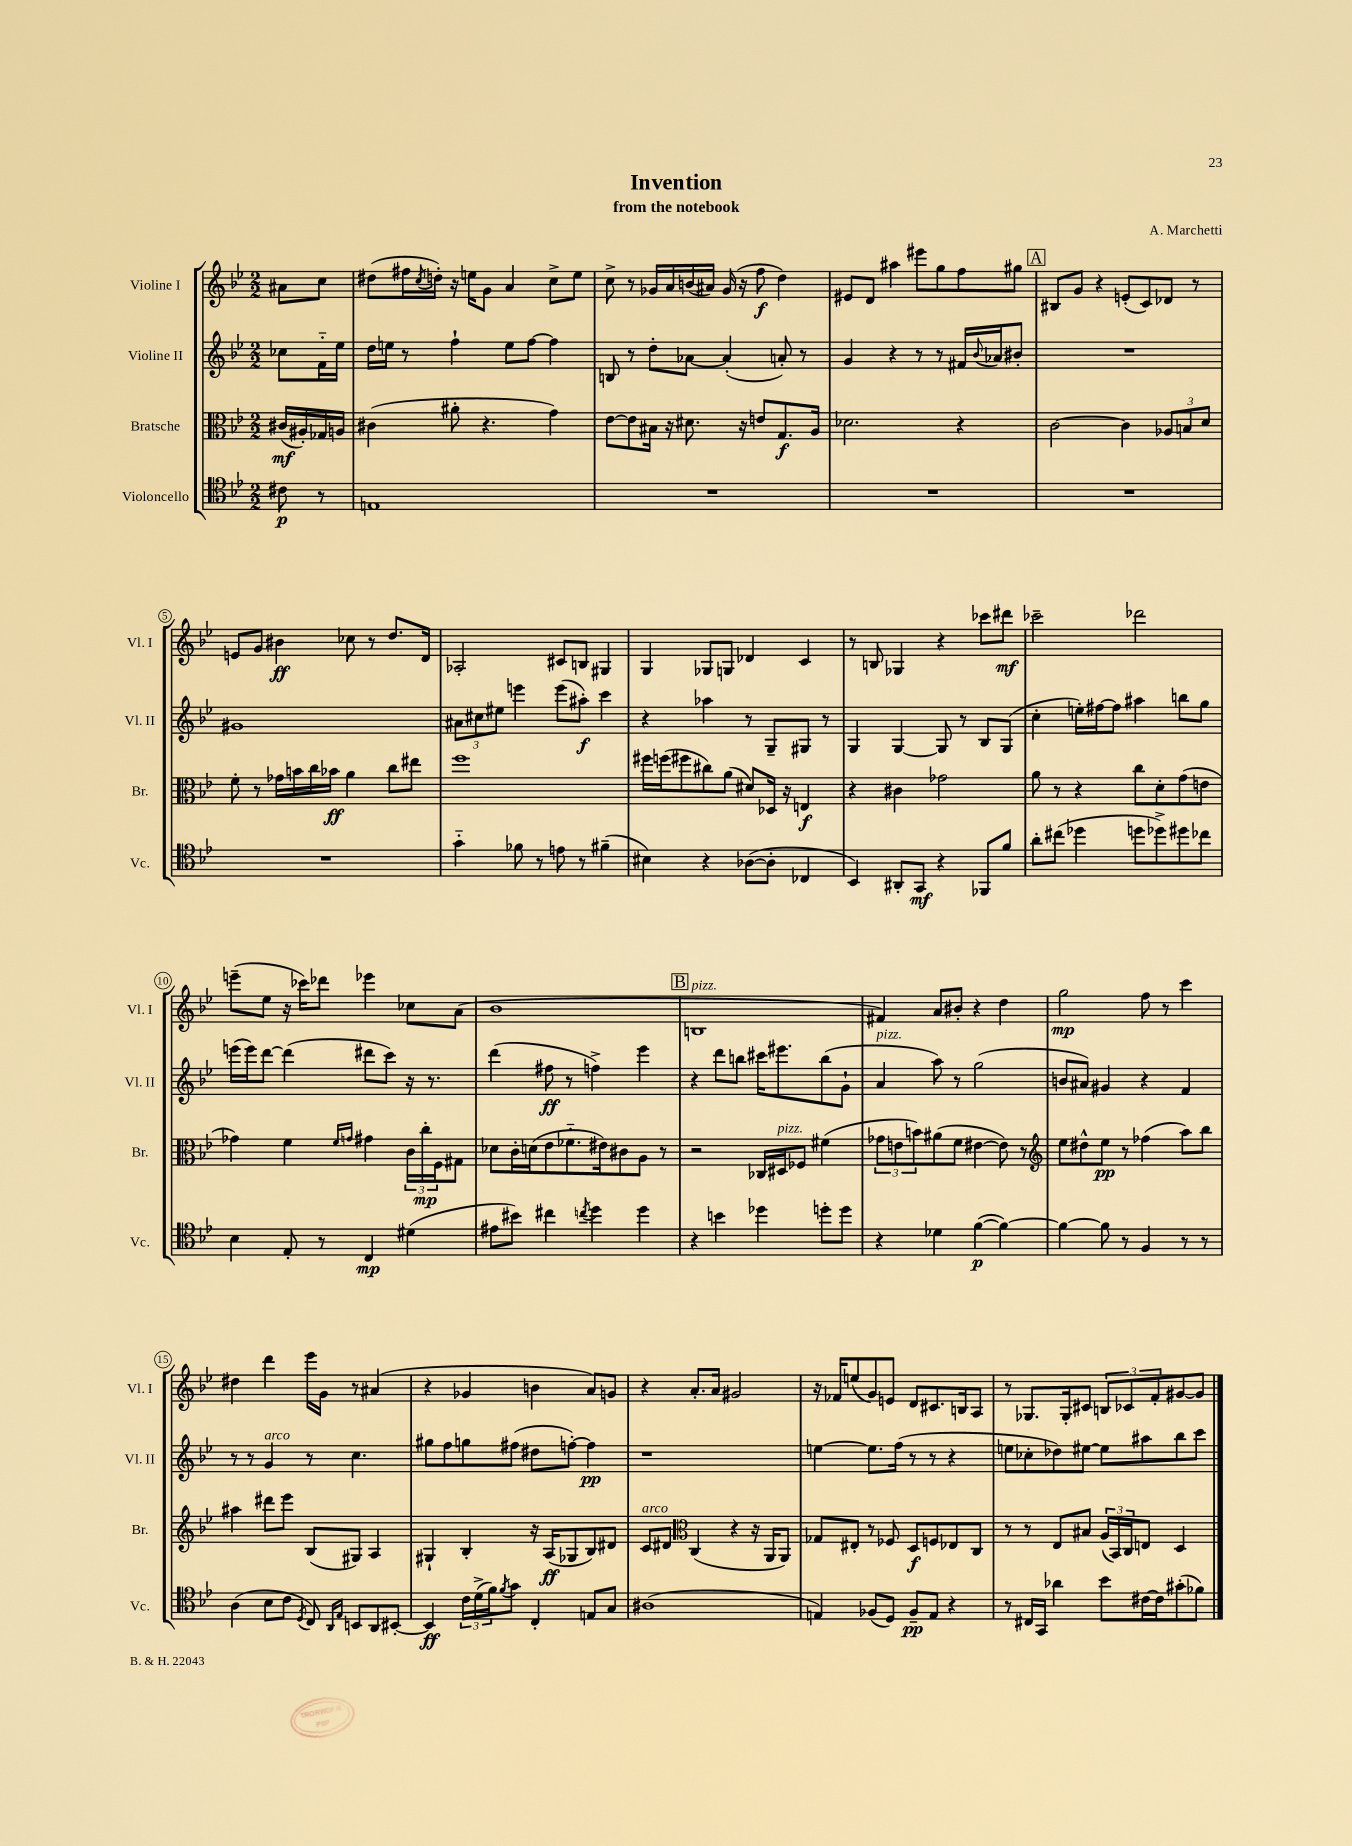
\header { title = "Invention" composer = "A. Marchetti" subtitle = "from the notebook" }
<<
\new StaffGroup <<
\new Staff = "s0" \with { instrumentName = "Violine I" shortInstrumentName = "Vl. I" } {
    \clef treble \key bes \major \numericTimeSignature \time 2/2 \partial 4
    ais'8 c''8 |
    dis''8( fis''16 \acciaccatura { c''8 } d''16-.) r16 e''16 g'8 a'4 c''8-> e''8 |
    c''8-> r8 ges'16 a'16 b'16( ais'16) ges'16( r16 f''8\f d''4) |
    eis'8 d'8 ais''4 eis'''8 g''8 f''8 gis''8 |
    \mark \markup { \box "A" } bis8 g'8 r4 e'8-.( c'8) des'8 r8 |
    e'8 g'8 bis'4\ff ces''8 r8 d''8. d'16 |
    aes2-. cis'8 b8 gis4 |
    g4 ges8 g8 des'4 c'4 |
    r8 b8 ges4 r4 ces'''8 dis'''8\mf |
    ces'''2-- des'''2 |
    e'''8--( ees''8 r16 ces'''16) des'''8 ees'''4 ces''8 a'8( |
    bes'1 |
    \mark \markup { \box "B" } b1^\markup { \italic "pizz." } |
    fis'4) a'8 bis'8-. r4 d''4 |
    g''2\mp f''8 r8 c'''4 |
    dis''4 d'''4 ees'''16 g'16 r8 ais'4( |
    r4 ges'4 b'4 a'8) g'8 |
    r4 a'8.-. a'16 gis'2 |
    r16 fes'16 e''8( g'8) e'8 d'8 cis'8. b16 a8 |
    r8 ges8. ges16-. cis'8 \tuplet 3/2 { b8 ces'8 f'8-. } gis'8~ gis'8 \bar "|." |
}
\new Staff = "s1" \with { instrumentName = "Violine II" shortInstrumentName = "Vl. II" } {
    \clef treble \key bes \major \numericTimeSignature \time 2/2 \partial 4
    ces''8 f'16-_ ees''16 |
    d''16 e''16 r8 f''4-! e''8 f''8~ f''4 |
    b8 r8 d''8-. aes'8~ aes'4-.( a'8-.) r8 |
    g'4 r4 r8 r8 fis'16 \appoggiatura { bes'8 } aes'16 bis'8-. |
    \mark \markup { \box "A" } R1 |
    gis'1 |
    \tuplet 3/2 { ais'8 cis''8 eis''8 } e'''4 e'''8( ais''8-.\f) c'''4 |
    r4 aes''4 r8 g8-- gis8 r8 |
    g4 g4~ g8 r8 bes8 g8( |
    c''4-. e''16-.) fis''16~ fis''8 ais''4 b''8 g''8 |
    e'''16( e'''16) d'''8~ d'''4( dis'''8 c'''8) r16 r8. |
    d'''4( fis''8\ff r8 f''4->) ees'''4 |
    \mark \markup { \box "B" } r4 d'''8 b''8 cis'''16 eis'''8. b''8( g'8-! |
    a'4^\markup { \italic "pizz." } a''8) r8 g''2( |
    b'8 ais'8) gis'4 r4 f'4 |
    r8 r8 g'4^\markup { \italic "arco" } r8 c''4. |
    gis''8 f''8 g''8 fis''8( dis''8 f''8~-.) f''4\pp |
    r1 |
    e''4~ e''8. f''16( r8 r8 r4 |
    e''8 ces''8-. des''8) eis''8~ eis''8 ais''8 bes''8 c'''8 \bar "|." |
}
\new Staff = "s2" \with { instrumentName = "Bratsche" shortInstrumentName = "Br." } {
    \clef alto \key bes \major \numericTimeSignature \time 2/2 \partial 4
    cis'16\mf( ais16-.) ges16 a16 |
    cis'4( ais'8-. r4. g'4) |
    ees'8~ ees'8 bis16 r16 dis'8. r16 e'8 g8.\f a16 |
    des'2. r4 |
    \mark \markup { \box "A" } c'2~ c'4 \tuplet 3/2 { aes8 b8 d'8 } |
    f'8-. r8 ges'16 b'16 c''16 bes'16\ff a'4 c''8 eis''8 |
    f''1 |
    fis''16 f''16( fis''8 cis''8) a'8( dis'8) des16 r16 e4\f |
    r4 cis'4 ges'2 |
    a'8 r8 r4 c''8 d'8-. g'8( e'8 |
    ges'4) f'4 \grace { f'16 g'16 } gis'4 \tuplet 3/2 { c'16 c''16-.\mp f16 } gis8 |
    des'8 c'16-. d'16( ees'8 fes'8.-_ eis'16) cis'8 a8 r8 |
    \mark \markup { \box "B" } r2 ces16 dis16^\markup { \italic "pizz." } fes8 fis'4( |
    \tuplet 3/2 { ges'8 e'8 b'8) } ais'8( f'8 eis'4~ eis'8) r8 |
    \clef treble ees''8 dis''8-^ ees''8\pp r8 fes''4( a''8) bes''8 |
    ais''4 dis'''8 ees'''8 bes8( gis8) a4 |
    gis4-! bes4-. r16 a16\ff( ges8 bes8) dis'8 |
    c'8^\markup { \italic "arco" } dis'8 \clef alto c4( r4 r16 a,16 a,8) |
    ges8 eis8-. r8 fes8 d8\f f8 ees8 c8 |
    r8 r8 ees8 bis8 \tuplet 3/2 { a16( bes,16) c16 } e8 d4 \bar "|." |
}
\new Staff = "s3" \with { instrumentName = "Violoncello" shortInstrumentName = "Vc." } {
    \clef tenor \key bes \major \numericTimeSignature \time 2/2 \partial 4
    cis'8\p r8 |
    e1 |
    R1 |
    R1 |
    \mark \markup { \box "A" } R1 |
    R1 |
    g'4-_ fes'8 r8 e'8 r8 fis'4--( |
    bis4) r4 aes8~( aes8-. ces4 |
    bes,4) ais,8-. g,8\mf r4 fes,8 f'8 |
    a'8-. cis''8( des''4 d''8 des''8->) dis''8 ces''8 |
    bes4 ees8-. r8 c4\mp dis'4( |
    eis'8 bis'8) cis''4 \acciaccatura { c''8 } d''4 d''4 |
    \mark \markup { \box "B" } r4 b'4 des''4 d''8-. d''8 |
    r4 des'4 f'4~\p( f'4~) |
    f'4~ f'8 r8 f4 r8 r8 |
    a4( bes8 c'8 \acciaccatura { d8 } c8) \grace { a,16 ees16 } b,8 a,8 bis,8~-. |
    bis,4\ff \tuplet 3/2 { c'16 d'16->( f'16) } \acciaccatura { f'8 } g'8 c4-. e8 g8 |
    ais1( |
    e4) fes8( d8) fes8--\pp e8 r4 |
    r8 cis16 g,16 aes'4 bes'8 cis'16~ cis'16 gis'8-.( fes'8) \bar "|." |
}
>>
>>
\layout { \context { \Score \override BarNumber.stencil = #(make-stencil-circler 0.1 0.3 ly:text-interface::print) } }
